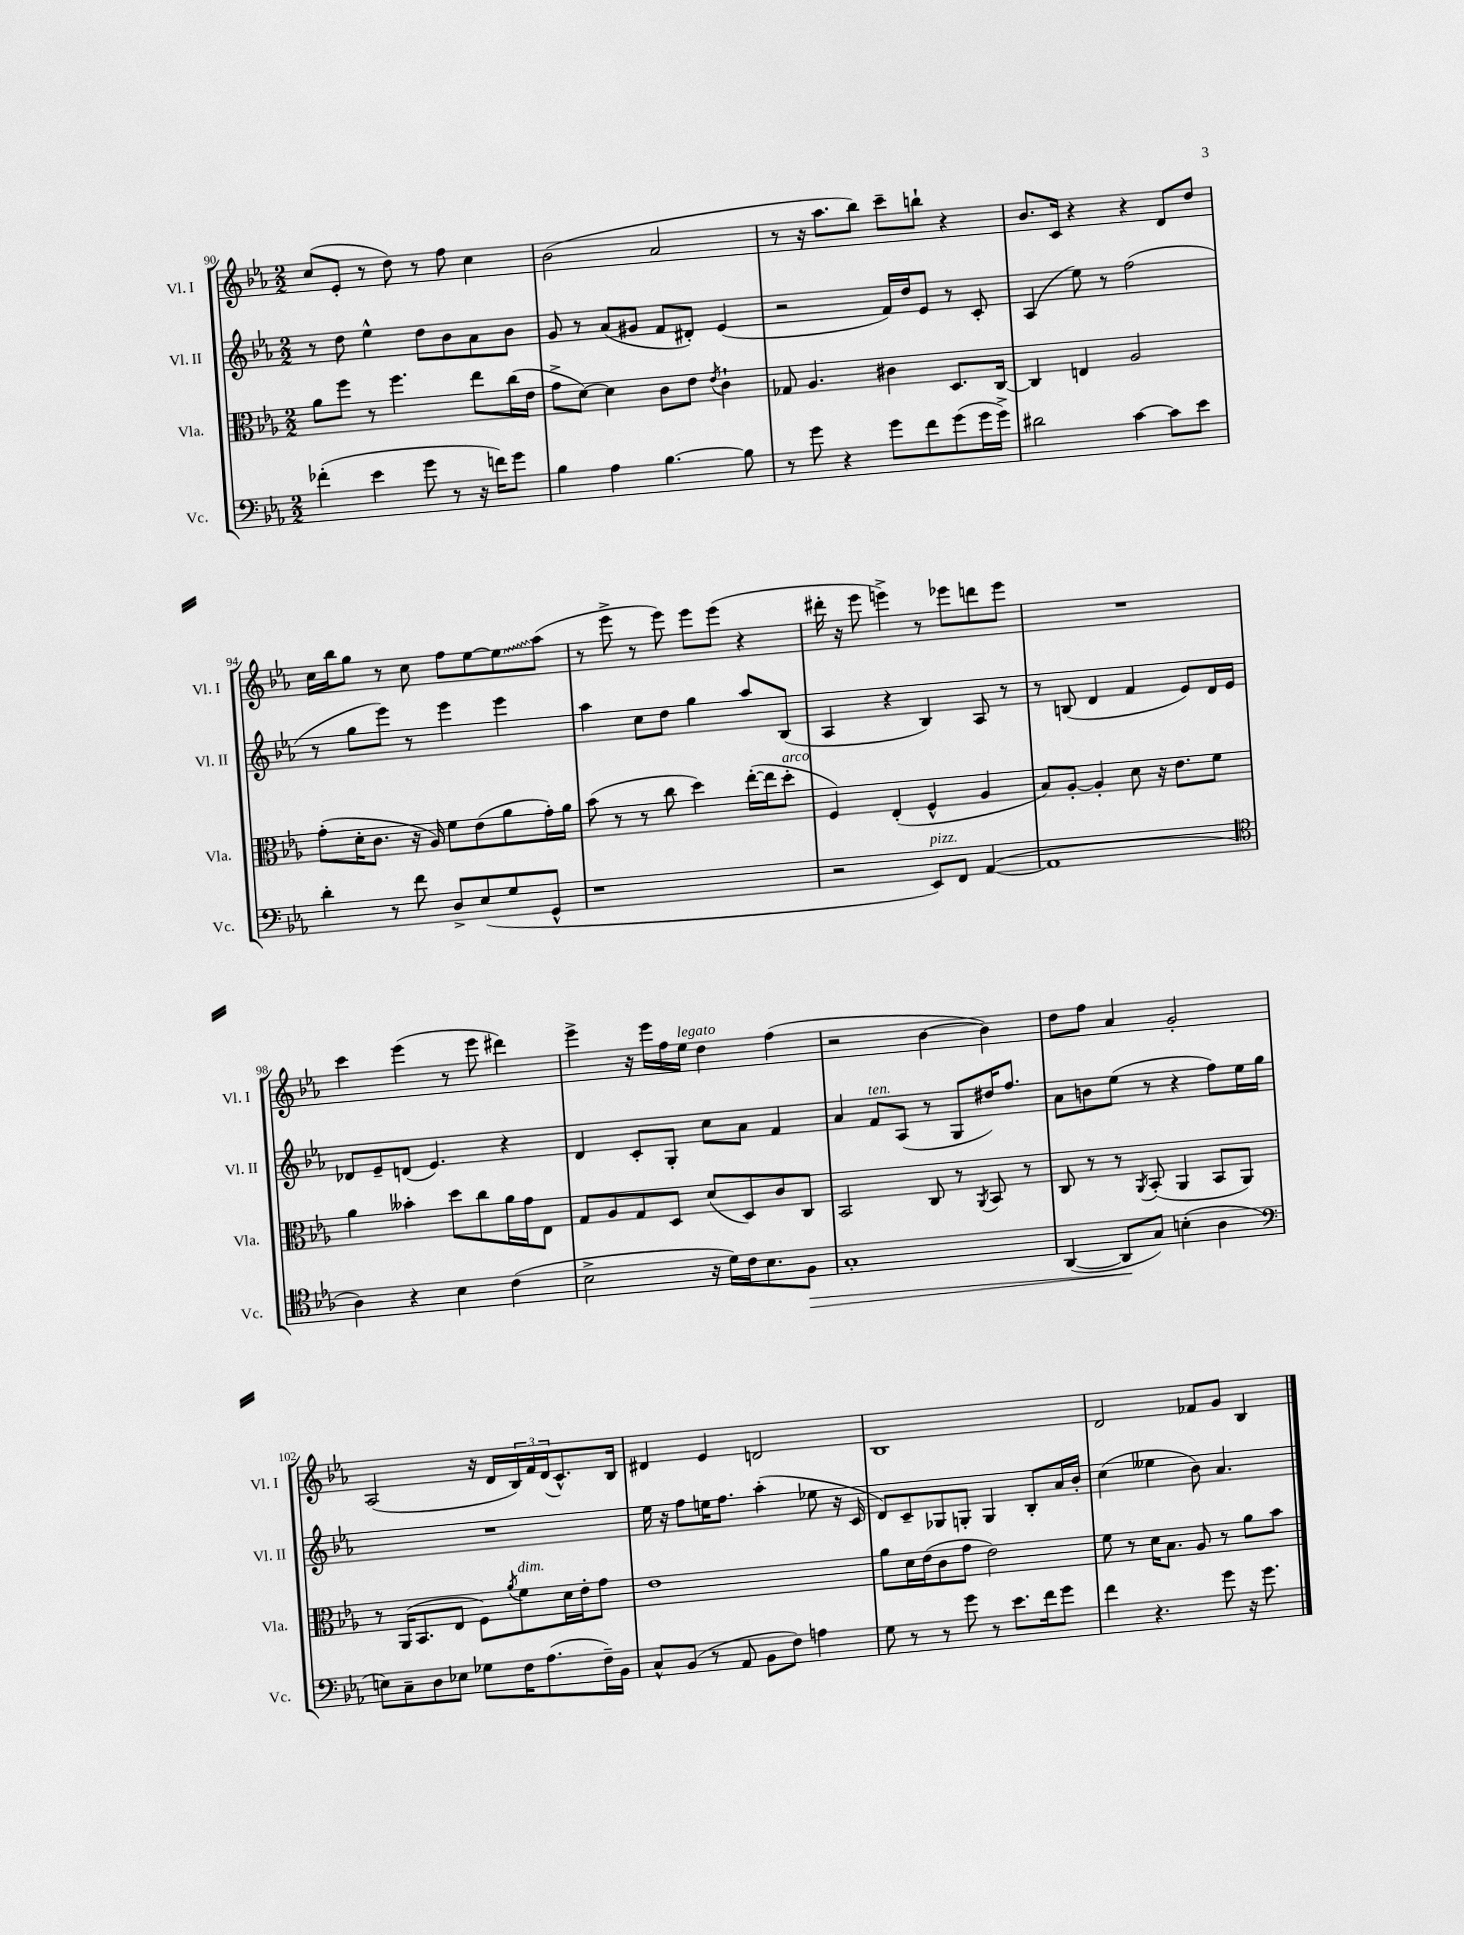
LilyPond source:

<<
\new StaffGroup <<
\new Staff = "s0" \with { instrumentName = "Vl. I" shortInstrumentName = "Vl. I" } {
    \clef treble \key ees \major \numericTimeSignature \time 2/2
    c''8( ees'8-. r8 d''8) r8 f''8 c''4 |
    bes'2( aes'2 |
    r8 r16 aes''8. bes''8) c'''8-- b''8-! r4 |
    bes'8. c'16 r4 r4 d'8 d''8 |
    c''16 bes''16 g''8 r8 c''8 f''8 ees''8~ \once \override Glissando.style = #'zigzag ees''8\glissando aes''8( |
    r8 ees'''8-> r8 ees'''8) ees'''8 ees'''8( r4 |
    dis'''16-. r16 ees'''8 e'''4->) r8 ees'''8 d'''8 ees'''8 |
    R1 |
    c'''4 ees'''4( r8 ees'''8 dis'''4) |
    ees'''4-> r16 ees'''16 f''16 ees''16^\markup { \italic "legato" } d''4 f''4( |
    r2 bes'4~ bes'4) |
    d''8 f''8 aes'4 g'2-. |
    aes2( r16 d'16 \tuplet 3/2 { bes16) f'16 d'16( } c'8.-^) bes16 |
    dis'4 ees'4 d'2 |
    bes1 |
    d'2 fes'8 g'8 bes4 \bar "|." |
}
\new Staff = "s1" \with { instrumentName = "Vl. II" shortInstrumentName = "Vl. II" } {
    \clef treble \key ees \major \numericTimeSignature \time 2/2
    r8 d''8 ees''4-^ d''8 bes'8 aes'8 bes'8 |
    g'8 r8 aes'8( gis'8 f'8 dis'8-.) ees'4( |
    r2 f'16) d''16 ees'8 r8 c'8-. |
    aes4( ees''8) r8 f''2( |
    r8 g''8 ees'''8) r8 ees'''4 ees'''4 |
    aes''4 c''8 d''8 g''4 aes''8 bes8( |
    aes4 r4 bes4) aes8 r8 |
    r8 b8( d'4 f'4 ees'8) d'16 ees'16 |
    des'8 ees'8-- d'8( ees'4.) r4 |
    d'4 c'8-. g8-. c''8 aes'8 f'4 |
    aes'4 f'8^\markup { \italic "ten." } aes8( r8 g8 dis''16) f''8. |
    aes'8 b'8 ees''8( r8 r4 f''8) ees''16 g''16 |
    R1 |
    ees''16 r16 f''8 e''16 f''8. aes''4-.( ees''8 r16 c'16 |
    d'8) c'8-- ges8 g8-. g4 bes8-. aes'16 bes'16-. |
    c''4( eeses''4 bes'8) aes'4. \bar "|." |
}
\new Staff = "s2" \with { instrumentName = "Vla." shortInstrumentName = "Vla." } {
    \clef alto \key ees \major \numericTimeSignature \time 2/2
    aes'8 f''8 r8 f''4. ees''8 c''16( ees'16 |
    g'8-> d'8~) d'4 c'8 ees'8 \acciaccatura { ees'8 } c'4-! |
    ges8 aes4. cis'4 d8. c16~ |
    c4 e4 aes2 |
    g'8-.( d'16-. c'8. r16 aes16) f'8 ees'8( aes'8 g'16-.) aes'16 |
    bes'8( r8 r8 c''8 d''4) ees''16~-.( ees''16 d''8-.^\markup { \italic "arco" } |
    f4) ees4-.( f4-^ aes4 |
    bes8) aes8~-. aes4-. d'8 r16 ees'8. f'8 |
    aes'4 beses'4-. d''8 c''8 aes'16 g'16 ees8 |
    g8 aes8 g8 d8 d'8( d8) c'8 c8 |
    bes,2 c8 r8 \acciaccatura { aes,8 } bes,8 r8 |
    c8 r8 r8 \acciaccatura { aes,8 } bes,8-.( aes,4 bes,8 aes,8) |
    r8 aes,16( bes,8. ees8 f8) \acciaccatura { aes'8 } f'8^\markup { \italic "dim." } d'16 ees'16-. g'8 |
    ees'1 |
    aes'8 d'16 ees'16( c'8 g'8 ees'2) |
    f'8 r8 d'16 bes8. aes8 r8 aes'8 bes'8 \bar "|." |
}
\new Staff = "s3" \with { instrumentName = "Vc." shortInstrumentName = "Vc." } {
    \clef bass \key ees \major \numericTimeSignature \time 2/2
    fes'4-.( ees'4 g'8 r8 r16 f'16) g'8 |
    bes4 aes4 bes4.~ bes8 |
    r8 g'8 r4 g'8 f'8 g'8( g'16 g'16->) |
    dis'2 c'4~ c'8 ees'8 |
    d'4-. r8 f'8 d8-> ees8( g8 g,8-^ |
    r1 |
    r2 ees,8^\markup { \italic "pizz." }) f,8 aes,4~( |
    aes,1 |
    \clef tenor aes4) r4 bes4 c'4( |
    bes2-> r16 d'16) c'16 bes8. f8\> |
    g1-. |
    aes,4~( aes,8\! g8) b4-.( aes4 |
    \clef bass e8) c8-- d8 ees8 ges8 f16 aes8.( f16--) bes,16 |
    c8-^ bes,8( r8 aes,8 bes,8 f8) a4 |
    g8 r8 r8 g'8 r8 ees'8. f'16 g'8 |
    f'4 r4. g'8 r16 g'8. \bar "|." |
}
>>
>>
\layout { \context { \Score currentBarNumber = #90 } }
